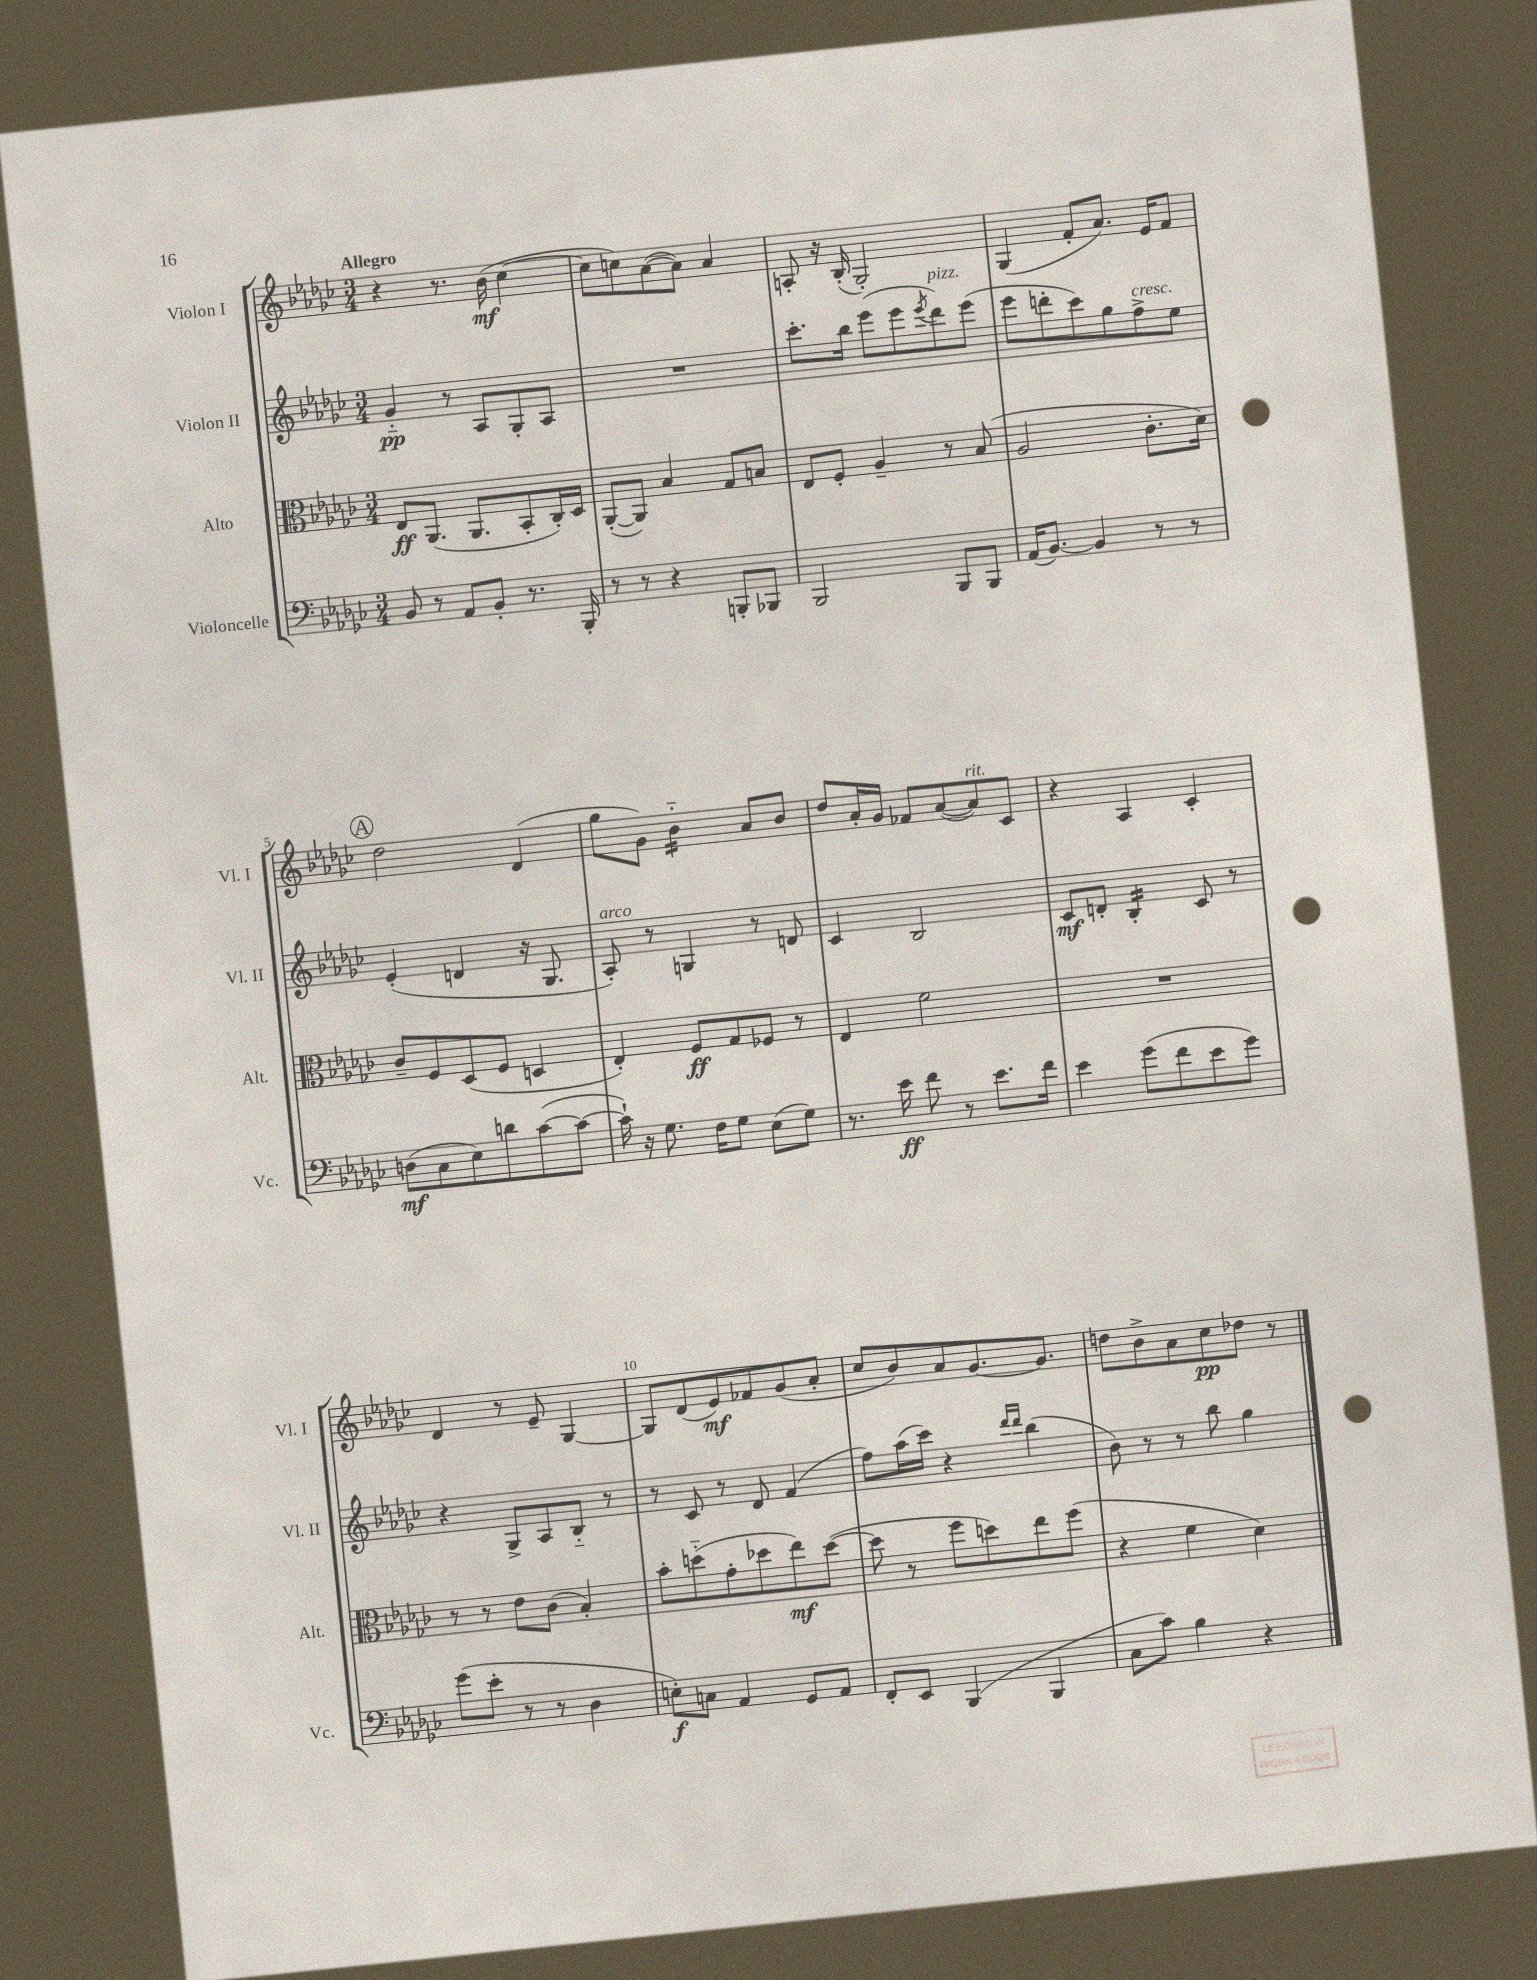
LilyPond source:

<<
\new StaffGroup <<
\new Staff = "s0" \with { instrumentName = "Violon I" shortInstrumentName = "Vl. I" } {
    \clef treble \key ges \major \numericTimeSignature \time 3/4 \tempo "Allegro"
    r4 r8. bes'16\mf( ces''4~ |
    ces''8 c''8) aes'8~( aes'8) aes'4 |
    a8-. r16 bes16-.( ges2-.) |
    ges4( f'8-. aes'8.) ees'16 f'8 |
    \mark \markup { \circle "A" } des''2 des'4( |
    ges''8 ges'8) bes'4:16-_ aes'8 bes'8 |
    des''8 aes'16-. ges'16 fes'8 aes'8~( aes'8^\markup { \italic "rit." }) ces'8 |
    r4 aes4 ces'4-. |
    des'4 r8 ees'8-- ges4~ |
    ges8 des'8( ees'8\mf) fes'8 ges'8( aes'8-. |
    ces''8 bes'8) aes'8 ges'8.~ ges'8. |
    d''8 bes'8-> aes'8 ces''8\pp des''8 r8 \bar "|." |
}
\new Staff = "s1" \with { instrumentName = "Violon II" shortInstrumentName = "Vl. II" } {
    \clef treble \key ges \major \numericTimeSignature \time 3/4
    ges'4-_\pp r8 aes8 ges8-. aes8 |
    R2. |
    ces'''8.-. bes''16 ees'''8( ees'''8 \acciaccatura { ees'''8 } des'''8^\markup { \italic "pizz." }) ees'''8( |
    ees'''8 d'''8-. ces'''8) ges''8 f''8->^\markup { \italic "cresc." } ees''8 |
    \mark \markup { \circle "A" } ees'4-.( d'4 r16 ges8. |
    aes8-.^\markup { \italic "arco" }) r8 g4 r8 d'8 |
    ces'4 bes2 |
    ces'8\mf d'8-. bes4:16-. ces'8 r8 |
    r4 ges8-> aes8 bes8-_ r8 |
    r8 ces'8 r8 des'8 f'4( |
    f''8) aes''16( ces'''16) r4 \grace { des'''16 des'''16 } bes''4( |
    bes'8) r8 r8 bes''8 ges''4 \bar "|." |
}
\new Staff = "s2" \with { instrumentName = "Alto" shortInstrumentName = "Alt." } {
    \clef alto \key ges \major \numericTimeSignature \time 3/4
    ees8\ff aes,8.( aes,8. bes,8-. ces16-.) des16 |
    aes,8~-.( aes,8) bes4 ges8 b8 |
    ees8 f8-. aes4-- r8 bes8( |
    aes2 ces'8.-. des'16) |
    \mark \markup { \circle "A" } ces'8-- f8 des8( f8 d4 |
    ees4-.) f8\ff ges8 fes8 r8 |
    ees4 f'2 |
    R2. |
    r8 r8 ees'8 ces'8( bes4-.) |
    bes'8-. d''8-_( ges'8-. des''8 ees''8\mf) des''8~( |
    des''8 r8 f''8 d''8) ees''8 f''8( |
    r4 f'4 des'4) \bar "|." |
}
\new Staff = "s3" \with { instrumentName = "Violoncelle" shortInstrumentName = "Vc." } {
    \clef bass \key ges \major \numericTimeSignature \time 3/4
    bes,8 r8 aes,8 bes,8-. r8. bes,,16-. |
    r8 r8 r4 b,,8-. bes,,8 |
    bes,,2 bes,,8 bes,,8 |
    aes,16( bes,8.~) bes,4 r8 r8 |
    \mark \markup { \circle "A" } d8\mf( ces8 ees8) d'8 ces'8~( ces'8~ |
    ces'16-!) r16 ges8. f16 ges8 ees8( ges8) |
    r8. ees'16\ff f'8 r8 ees'8. f'16 |
    ees'4 ges'8( f'8 ees'8 ges'8) |
    ges'8( ees'8-. r8 r8 des4 |
    e8-.\f) c8 aes,4 ges,8 aes,8 |
    f,8-. ees,8 bes,,4( bes,,4 |
    ces8 ces'8) bes4 r4 \bar "|." |
}
>>
>>
\layout { \context { \Score \override BarNumber.break-visibility = ##(#f #t #t) barNumberVisibility = #(every-nth-bar-number-visible 5) } }
